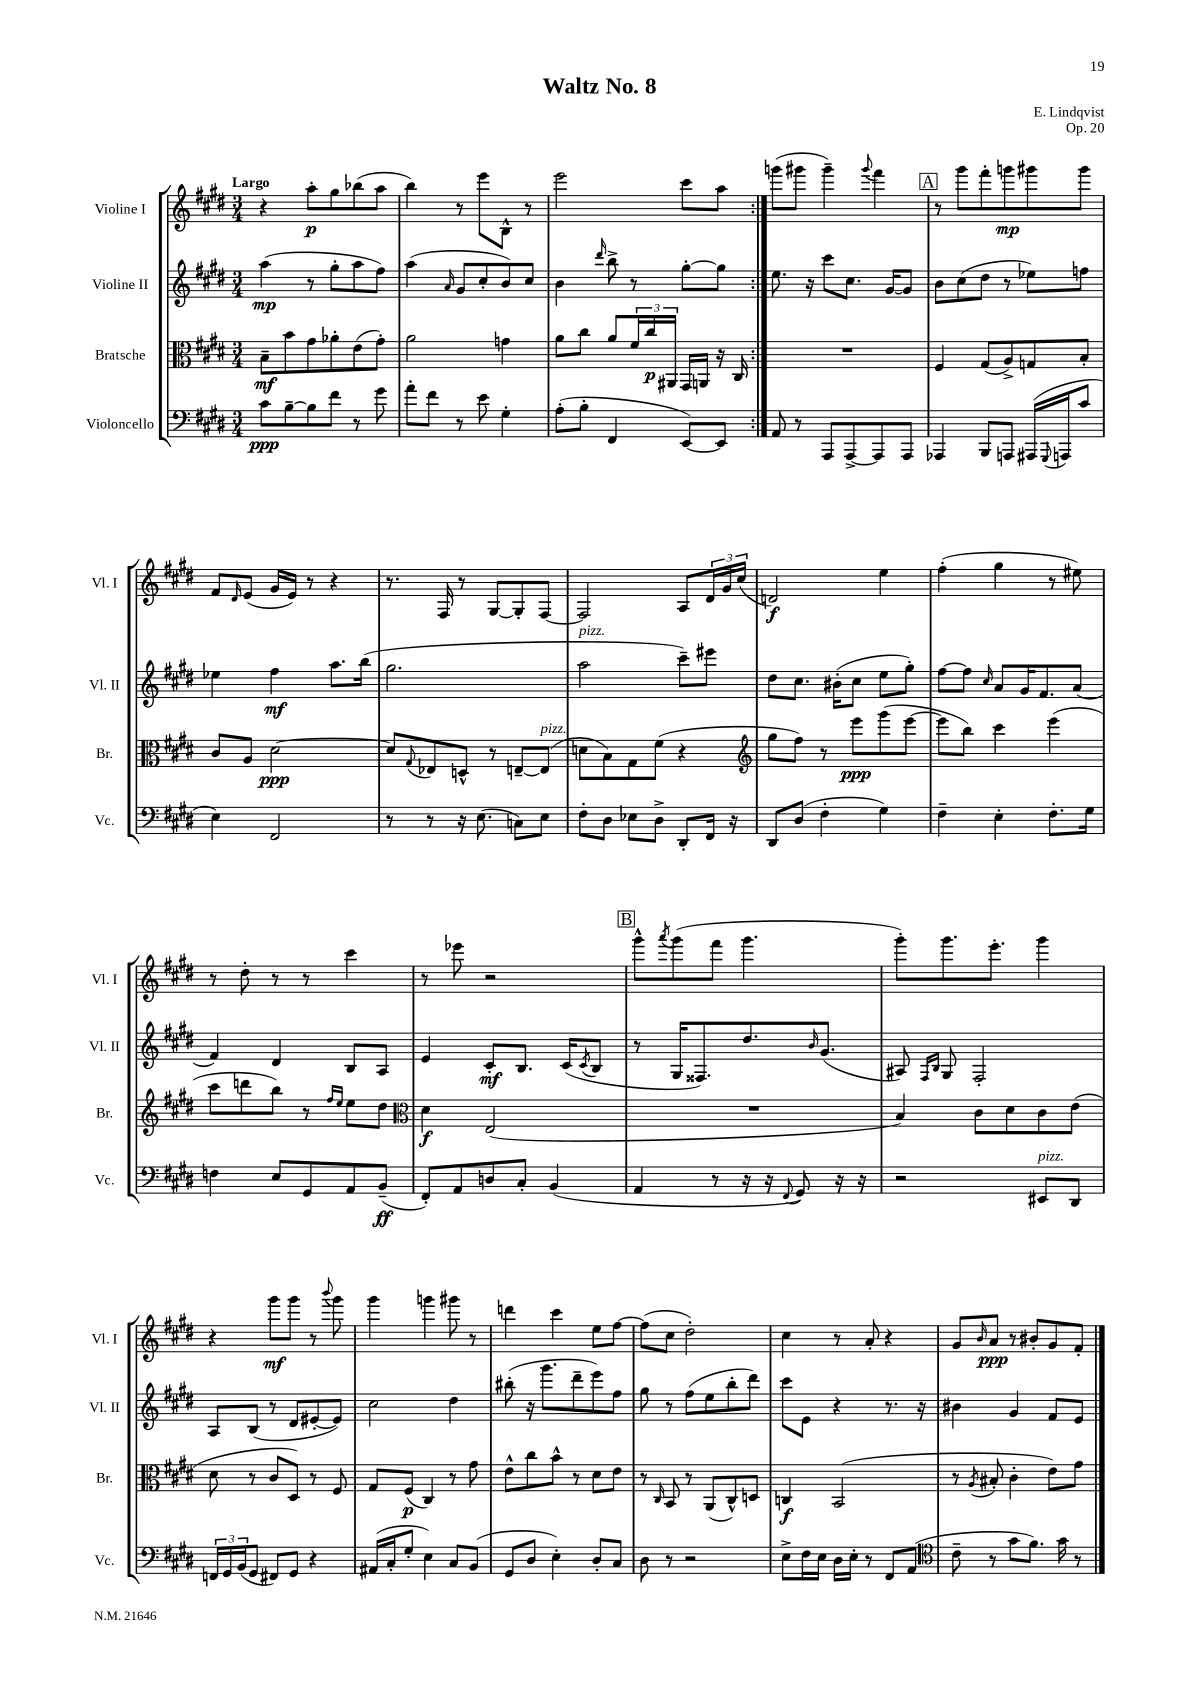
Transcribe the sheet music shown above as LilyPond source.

\header { title = "Waltz No. 8" composer = "E. Lindqvist" opus = "Op. 20" }
<<
\new StaffGroup <<
\new Staff = "s0" \with { instrumentName = "Violine I" shortInstrumentName = "Vl. I" } {
    \clef treble \key e \major \numericTimeSignature \time 3/4 \tempo "Largo"
    \repeat volta 2 { r4 a''8-.\p gis''8 bes''8( a''8 |
    b''4) r8 e'''8 b8-^ r8 |
    e'''2 cis'''8 a''8 | }
    g'''8( gis'''8 gis'''4--) \appoggiatura { gis'''8 } fis'''4 |
    \mark \markup { \box "A" } r8 gis'''8 fis'''8-. g'''8\mp gis'''8 gis'''8 |
    fis'8 \grace { dis'16 } e'8( gis'16 e'16) r8 r4 |
    r8. fis16 r8 gis8~ gis8-. fis8~ |
    fis2 a8 \tuplet 3/2 { dis'16 gis'16 cis''16( } |
    d'2\f) e''4 |
    fis''4-.( gis''4 r8 eis''8) |
    r8 dis''8-. r8 r8 cis'''4 |
    r8 ees'''8 r2 |
    \mark \markup { \box "B" } gis'''8-^ \acciaccatura { a'''8 } gis'''8( fis'''8 gis'''4. |
    gis'''8-.) gis'''8. e'''8.-. gis'''4 |
    r4 gis'''8\mf gis'''8 r8 \appoggiatura { b'''8 } gis'''8 |
    gis'''4 g'''4 gis'''8 r8 |
    d'''4 cis'''4 e''8 fis''8~ |
    fis''8( cis''8 dis''2-.) |
    cis''4 r8 a'8-. r4 |
    gis'8 \grace { b'16 } a'8\ppp r8 bis'8-. gis'8 fis'8-. \bar "|." |
}
\new Staff = "s1" \with { instrumentName = "Violine II" shortInstrumentName = "Vl. II" } {
    \clef treble \key e \major \numericTimeSignature \time 3/4
    \repeat volta 2 { a''4\mp( r8 gis''8-. a''8 fis''8) |
    a''4( \grace { a'16 } gis'8 cis''8-. b'8) cis''8 |
    b'4 \grace { dis'''16 } b''8-> r8 gis''8~-. gis''8 | }
    e''8. r16 cis'''8 cis''8. gis'16~ gis'8 |
    \mark \markup { \box "A" } b'8 cis''8( dis''8 r8 ees''8) f''8 |
    ees''4 fis''4\mf a''8. b''16( |
    gis''2. |
    a''2^\markup { \italic "pizz." } cis'''8--) eis'''8 |
    dis''8 cis''8. bis'16-.( cis''8 e''8 gis''8-.) |
    fis''8~ fis''8 \grace { cis''16 } a'8 gis'16 fis'8. a'8( |
    fis'4) dis'4 b8 a8 |
    e'4 cis'8-.\mf b8. cis'16( \acciaccatura { cis'8 } b8 |
    \mark \markup { \box "B" } r8 gis16 fisis8.) dis''8. \grace { b'16 } gis'8.( |
    ais8) \grace { fis16 b16 } gis8 fis2-. |
    a8 b8( r8 dis'8 eis'8~-. eis'8) |
    cis''2 dis''4 |
    bis''8-.( r16 gis'''8. dis'''8-- e'''8) fis''8 |
    gis''8 r8 fis''8( e''8 b''8-. dis'''8) |
    cis'''8 e'8 r4 r8. r16 |
    bis'4 gis'4 fis'8 e'8 \bar "|." |
}
\new Staff = "s2" \with { instrumentName = "Bratsche" shortInstrumentName = "Br." } {
    \clef alto \key e \major \numericTimeSignature \time 3/4
    \repeat volta 2 { b8--\mf b'8 gis'8 aes'8-. e'8( gis'8-.) |
    a'2 g'4 |
    a'8 cis''8 a'8 \tuplet 3/2 { fis'16 cis''16\p ais,16 } gis,16 a,16 r16 cis16 | }
    R2. |
    \mark \markup { \box "A" } fis4 gis8( a8->) g8 b8-. |
    cis'8 a8 dis'2~\ppp |
    dis'8 \appoggiatura { gis8 } ees8 d8-^ r8 e8~-- e8^\markup { \italic "pizz." }( |
    d'8 b8) gis8 fis'8( r4 |
    \clef treble gis''8 fis''8) r8 e'''8\ppp gis'''8( e'''8~ |
    e'''8 b''8) cis'''4 e'''4( |
    cis'''8 d'''8 b''8) r8 \grace { fis''16 e''16 } e''8 dis''8 |
    \clef alto dis'4\f e2( |
    \mark \markup { \box "B" } R2. |
    b4) cis'8 dis'8 cis'8 e'8( |
    dis'8 r8 cis'8 dis8) r8 fis8 |
    gis8 fis8\p( cis4) r8 gis'8 |
    e'8-^ cis''8 b'8-^ r8 dis'8 e'8 |
    r8 \grace { cis16 } b,8 r8 a,8( cis8-^) d8 |
    c4\f b,2( |
    r8 \acciaccatura { a8 } bis8-. cis'4-. e'8) gis'8 \bar "|." |
}
\new Staff = "s3" \with { instrumentName = "Violoncello" shortInstrumentName = "Vc." } {
    \clef bass \key e \major \numericTimeSignature \time 3/4
    \repeat volta 2 { cis'8\ppp b8~-- b8 fis'8 r8 gis'8 |
    a'8-. fis'8 r8 e'8 gis4-. |
    a8-.( b8-. fis,4 e,8~) e,8 | }
    a,8 r8 a,,8 a,,8~-> a,,8 a,,8 |
    \mark \markup { \box "A" } aes,,4 b,,8 a,,8 ais,,16( \appoggiatura { gis,,8 } a,,16 cis'8 |
    e4) fis,2 |
    r8 r8 r16 e8.( c8) e8 |
    fis8-. dis8 ees8 dis8-> dis,8-. fis,16 r16 |
    dis,8 dis8( fis4-. gis4) |
    fis4-- e4-. fis8.-. gis16 |
    f4 e8 gis,8 a,8 b,8--\ff( |
    fis,8-.) a,8 d8 cis8-. b,4( |
    \mark \markup { \box "B" } a,4 r8 r16 r16 \appoggiatura { fis,8 } gis,8) r16 r16 |
    r2 eis,8^\markup { \italic "pizz." } dis,8 |
    \tuplet 3/2 { f,16 gis,16 b,16( } gis,8 fis,8) gis,8 r4 |
    ais,16( cis16-. gis8-. e4) cis8 b,8( |
    gis,8 dis8 e4-.) dis8-. cis8 |
    dis8 r8 r2 |
    e8-> fis16 e16 dis16 e16-. r8 fis,8 a,8( |
    \clef tenor cis'8-- r8 gis'8 fis'8.) gis'16 r8 \bar "|." |
}
>>
>>
\layout { \context { \Score \remove "Bar_number_engraver" } }
